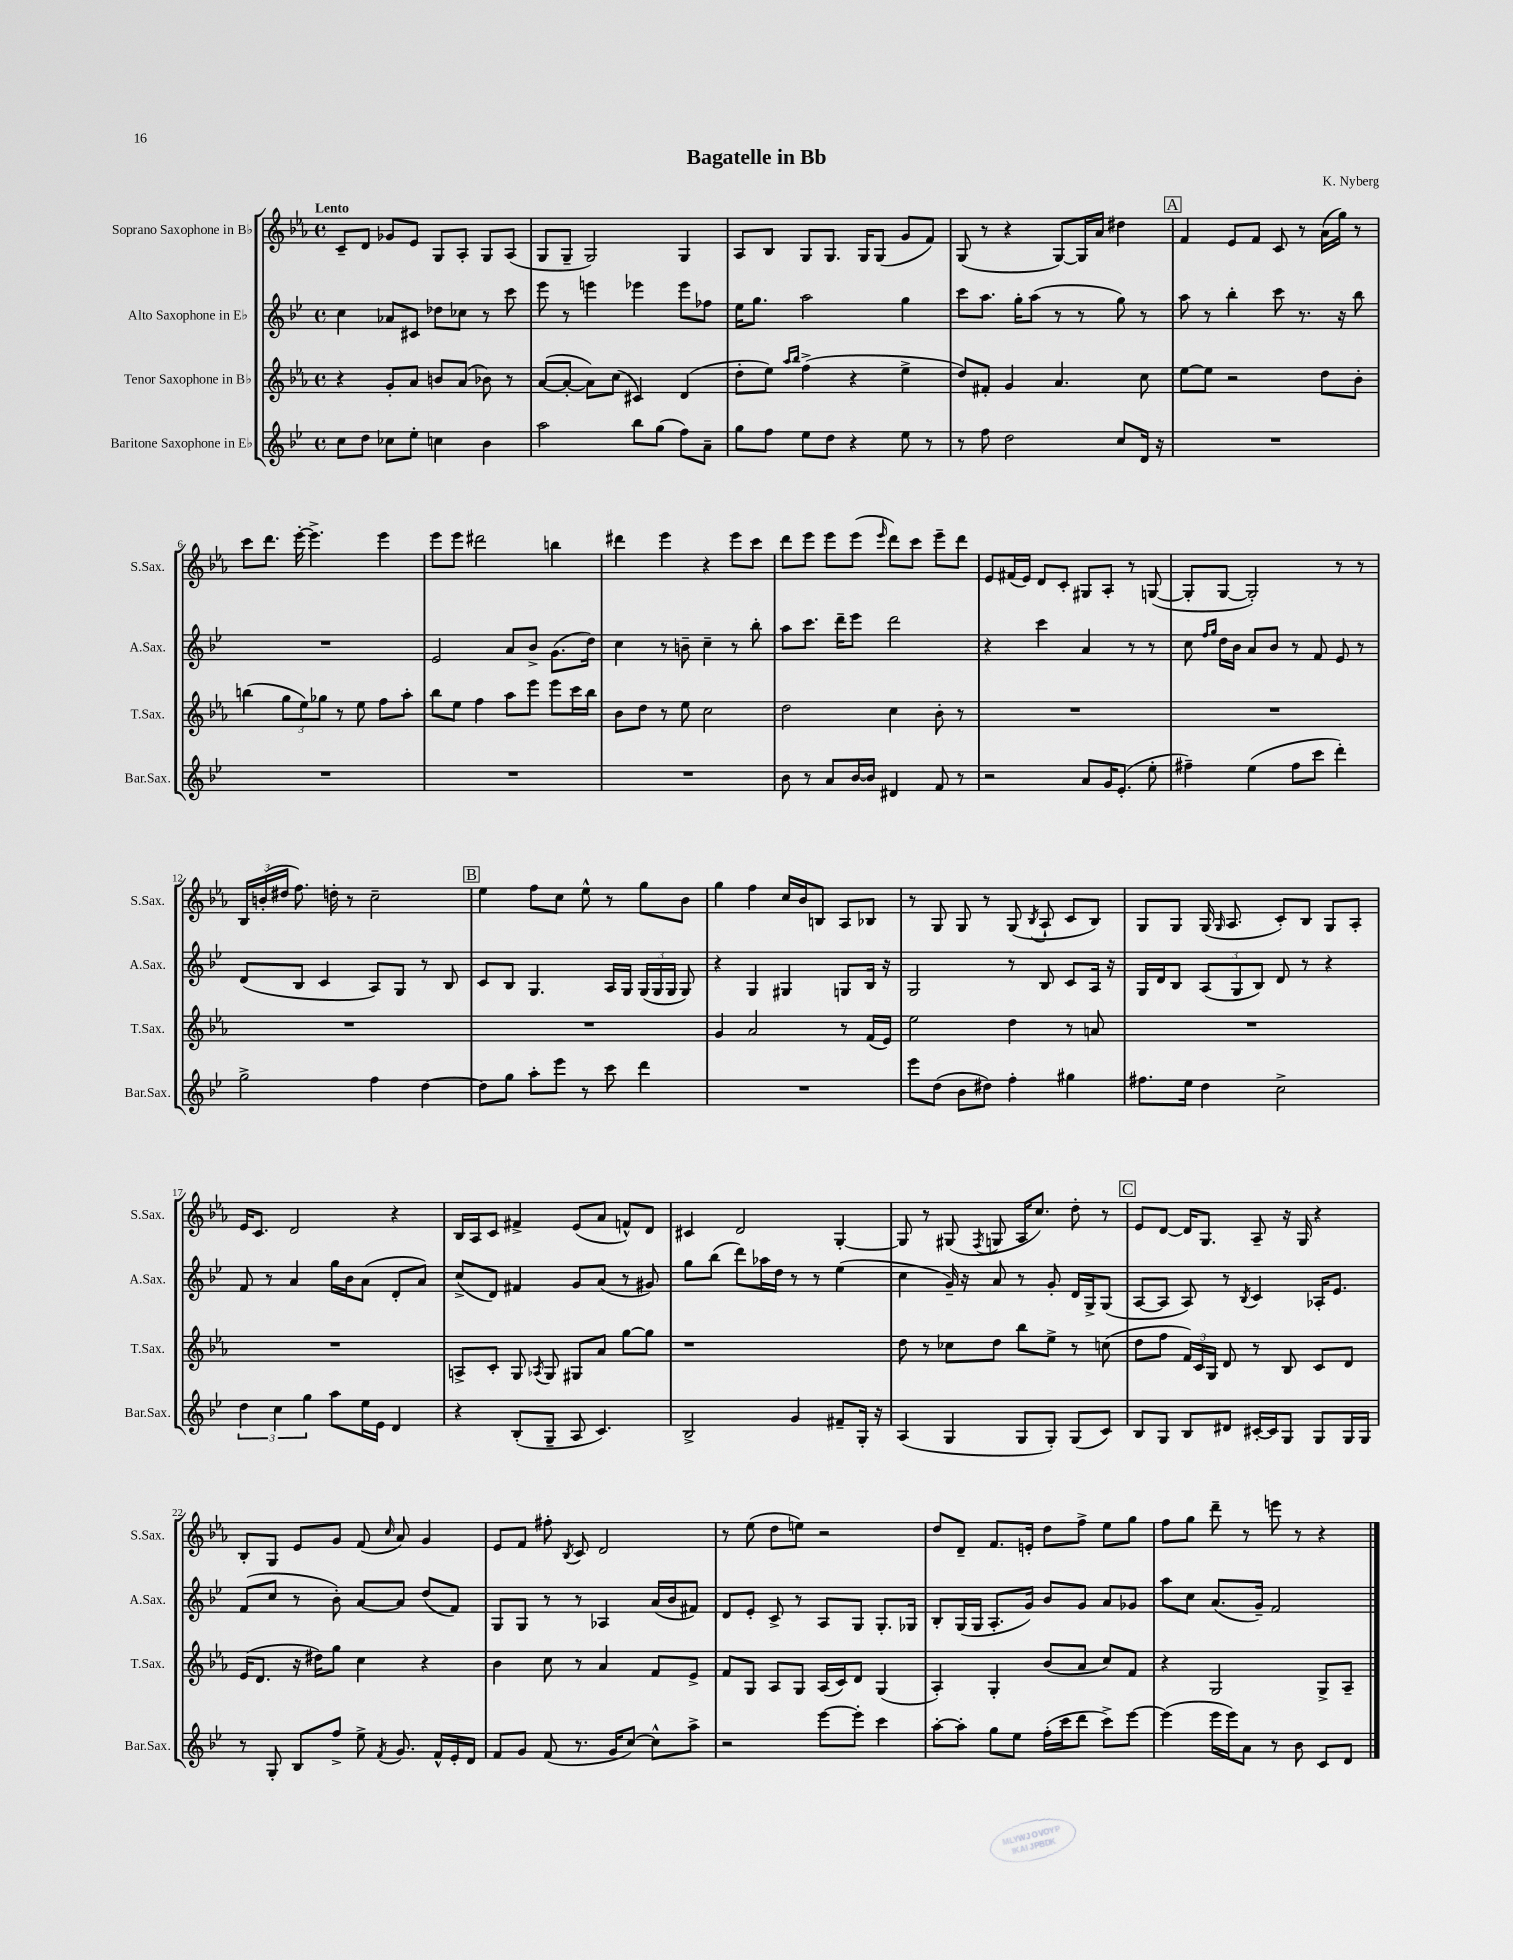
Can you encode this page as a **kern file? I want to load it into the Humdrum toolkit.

**kern	**kern	**kern	**kern
*part4	*part3	*part2	*part1
*staff4	*staff3	*staff2	*staff1
*I"Baritone Saxophone in E♭	*I"Tenor Saxophone in B♭	*I"Alto Saxophone in E♭	*I"Soprano Saxophone in B♭
*I'Bar.Sax.	*I'T.Sax.	*I'A.Sax.	*I'S.Sax.
*clefG2	*clefG2	*clefG2	*clefG2
*k[b-e-]	*k[b-e-a-]	*k[b-e-]	*k[b-e-a-]
*M4/4	*M4/4	*M4/4	*M4/4
*met(c)	*met(c)	*met(c)	*met(c)
=1	=1	=1	=1
!	!	!	!LO:TX:a:B:t=Lento
8cc\L	4r	4cc\	8c~/L
8dd\J	.	.	8d/J
8cc-X\L	8g'/L	8a-X/L	8g-X/L
8ee-'\J	8a-/J	8c#X/J	8e-/J
4ccn\	8bn/L	8dd-X\L	8G/L
.	(8a-/J	8cc-X\J	8A-'/J
4b-\	8b-X\)	8r	8G/L
.	8r	8ccc\	(8A-/J
=2	=2	=2	=2
2aa\	([8a-/L	8eee-\	8G/L
.	8a-'/J_	8r	8G~/J
.	8a-\L])	4eeen\	2G/)
.	(8cc\J	.	.
8bb-\L	4c#X/)	4eee-X\	.
(8gg\J	.	.	.
8ff\L)	(4d/	8eee-\L	4G/
8a~\J	.	8ff-X\J	.
=3	=3	=3	=3
8gg\L	8dd'\L	16ee-\KL	8A-/L
.	.	8.gg\J	.
8ff\J	8ee-\J)	.	8B-/J
.	16qqaa-/LL	.	.
.	16qqbb-/JJ	.	.
8ee-\L	(4ff^\	2aa\	8G/L
8dd\J	.	.	8.G/J
4r	4r	.	.
.	.	.	16G/KL
.	.	.	(8G/J
8ee-\	4ee-^\	4gg\	8g/L
8r	.	.	8f/J)
=4	=4	=4	=4
8r	8dd/L)	8ccc\L	(8G/
8ff\	8f#X'/J	8.aa\J	8r
2dd\	4g/	.	4r
.	.	16gg'\KL	.
.	.	(8aa\J	.
.	4.a-/	8r	[8G/L)
.	.	8r	16G/L]
.	.	.	16a-/JJ
8cc/L	.	8gg\)	4dd#X\
16d/Jk	8cc\	8r	.
16r	.	.	.
!!LO:REH:place=s1:t=A
=5	=5	=5	=5
1r	[8ee-\L	8aa\	4f/
.	8ee-\J]	8r	.
.	2r	4bb-'\	8e-/L
.	.	.	8f/J
.	.	8ccc\	8c/
.	.	8.r	8r
.	8dd\L	.	(16a-\LL
.	.	16r	16gg\JJ)
.	8b-'\J	8bb-\	8r
!!LO:LB:g=z
=6	=6	=6	=6
1r	(4bbn\	1r	8ccc\L
.	.	.	8.ddd\J
.	12gg\L	.	.
.	.	.	[16eee-'\
.	12ee-\)	.	.
.	.	.	4.eee-^\]
.	12gg-X\J	.	.
.	8r	.	.
.	8ee-\	.	.
.	8ff\L	.	4eee-\
.	8aa-'\J	.	.
=7	=7	=7	=7
1r	8bb-\L	2e-/	8eee-\L
.	8ee-\J	.	8eee-\J
.	4ff\	.	2ddd#X\
.	8aa-\L	8a/L	.
.	8eee-\J	8b-^/J	.
.	8eee-\L	(8.g\L	4bbn\
.	16ccc\L	.	.
.	16bb-\JJ	16dd\Jk)	.
=8	=8	=8	=8
1r	8b-\L	4cc\	4ddd#X\
.	8dd\J	.	.
.	8r	8r	4eee-\
.	8ee-\	8bn~\	.
.	2cc\	4cc~\	4r
.	.	8r	8eee-\L
.	.	8bb-'\	8ccc\J
=9	=9	=9	=9
8b-\	2dd\	8aa\L	8ddd\L
8r	.	8.ccc\J	8eee-\J
8a/L	.	.	8eee-\L
.	.	16ddd~\KL	.
[16b-/L	.	8eee-\J	(8eee-\J
16b-/JJ]	.	.	.
.	.	.	16qqeee-/
4d#X/	4cc\	2ddd\	8ddd\L)
.	.	.	8ccc\J
8f/	8b-'\	.	8eee-~\L
8r	8r	.	8ddd\J
=10	=10	=10	=10
2r	1r	4r	8e-/L
.	.	.	(16f#X/L
.	.	.	16e-/JJ)
.	.	4ccc\	8d/L
.	.	.	8c'/J
8a/L	.	4a/	8G#X/L
16g/K	.	.	8A-'/J
(8.e-'/J	.	.	.
.	.	8r	8r
8ee-'\	.	8r	([8Gn/
=11	=11	=11	=11
4ff#X~\)	1r	8cc\	8G'/L]
.	.	16qqff/LL	.
.	.	16qqgg/JJ	.
.	.	16dd\LL	[8G/J
.	.	16b-\JJ	.
(4ee-\	.	8a/L	2G'/])
.	.	8b-/J	.
8ff#\L	.	8r	.
8ccc\J	.	8f/	.
4ddd'\)	.	8e-/	8r
.	.	8r	8r
!!LO:LB:g=z
=12	=12	=12	=12
2gg^\	1r	(8d/L	24B-/LL
.	.	.	(24bn'/
.	.	.	24dd#X/JJ
.	.	8B-/J	8.ff\)
.	.	4c/	.
.	.	.	16ddn'\
.	.	.	8r
4ff\	.	8A/L)	2cc~\
.	.	8G/J	.
[4dd\	.	8r	.
.	.	8B-/	.
!!LO:REH:place=s1:t=B
=13	=13	=13	=13
8dd\L]	1r	8c/L	4ee-\
8gg\J	.	8B-/J	.
8aa'\L	.	4.G/	8ff\L
8eee-\J	.	.	8cc\J
8r	.	.	8ee-^^\
8ccc\	.	16A/LL	8r
.	.	16G/JJ	.
4ddd\	.	(24G/LL	8gg\L
.	.	24G/	.
.	.	24G/JJ	.
.	.	8G/)	8b-\J
=14	=14	=14	=14
1r	4g/	4r	4gg\
.	2a-/	4G/	4ff\
.	.	4G#X/	16cc/LL
.	.	.	16b-/J
.	.	.	8Bn/J
.	8r	8Gn/L	8A-/L
.	(16f/LL	16B-/Jk	8B-X/J
.	16e-/JJ)	16r	.
=15	=15	=15	=15
8eee-\L	2ee-\	2G/	8r
(8dd\J	.	.	8G/
8b-\L	.	.	8G/
8dd#X\J)	.	.	8r
4ff'\	4dd\	8r	(8G/
.	.	.	8qB-/
.	.	8B-/	8A-`/
4gg#X\	8r	8c/L	8c/L
.	8an/	16A/Jk	8B-/J)
.	.	16r	.
=16	=16	=16	=16
8.ff#X\L	1r	16G/LL	8G/L
.	.	16d/J	.
.	.	8B-/J	8G/J
16ee-\Jk	.	.	.
4dd\	.	(12A/L	(16G/
.	.	.	16qqG/
.	.	.	8.A-/
.	.	12G/	.
.	.	12B-/J)	.
2cc^\	.	8d/	8c'/L)
.	.	8r	8B-/J
.	.	4r	8G/L
.	.	.	8A-'/J
!!LO:LB:g=z
=17	=17	=17	=17
6dd\	1r	8f/	16e-/KL
.	.	.	8.c/J
.	.	8r	.
6cc\	.	.	.
.	.	4a/	2d/
6gg\	.	.	.
8aa\L	.	16gg\LL	.
.	.	16b-\J	.
16ee-\L	.	(8a\J	.
16e-\JJ	.	.	.
4d/	.	8d'/L	4r
.	.	8a/J)	.
=18	=18	=18	=18
4r	8An^/L	(8cc^/L	16B-/LL
.	.	.	16A-/J
.	8c'/J	8d/J)	8c/J
(8B-'/L	8G/	4f#X/	4f#X^/
.	8qA-X/	.	.
8G~/J	8G/	.	.
8A/	8G#X/L	8g/L	(8e-/L
4.c/)	8a-/J	(8a/J	8a-/J
.	[8gg\L	8r	8fn^^/L)
.	8gg\J]	8g#X/)	8d/J
=19	=19	=19	=19
2B-^/	1r	8gg\L	4c#X/
.	.	(8bb-\J	.
.	.	8ddd\L)	2d/
.	.	16aa-X\L	.
.	.	16dd\JJ	.
4g/	.	8r	.
.	.	8r	.
8f#X~/L	.	(4ee-\	[4G'/
16G'/Jk	.	.	.
16r	.	.	.
=20	=20	=20	=20
(4A/	8dd\	4cc\	8G/]
.	8r	.	8r
4G/	8cc-X\L	16g~/)	(8G#X/
.	.	16r	.
.	.	.	8qF/
.	8dd\J	8a/	8Gn/
8G/L	8bb-\L	8r	16A-/KL
.	.	.	8.cc/J)
8G'/J)	8ee-^\J	8g'/	.
(8G/L	8r	16d/LL	8dd'\
.	.	16G^/J	.
8c/J)	(8ccn\	(8G/J	8r
!!LO:REH:place=s1:t=C
=21	=21	=21	=21
8B-/L	8dd\L	[8A/L	8e-/L
8G/J	8ff\J	8A/J]	[8d/J
8B-/L	24f/LL)	8A/)	16d/KL]
.	24c/	.	.
.	.	.	8.G/J
.	24G/JJ	.	.
8d#X/J	8d/	8r	.
.	.	8qB-/	.
[16c#X'/LL	8r	4c/	8A-~/
16c#/J]	.	.	.
8G/J	8B-/	.	16r
.	.	.	16G/
8G/L	8c/L	16A-X'/KL	4r
.	.	8.e-/J	.
16G/L	8d/J	.	.
16G/JJ	.	.	.
!!LO:LB:g=z
=22	=22	=22	=22
8r	(16e-/KL	(8f/L	8B-'/L
.	8.d/J	.	.
8G'/	.	8cc/J	8G/J
8B-/L	16r	8r	8e-/L
.	16dd#X\KL)	.	.
8ff^/J	8gg\J	8b-'\)	8g/J
8ee-^\	4cc\	[8a/L	(8f/
8qf/	.	.	16qqcc/
8.g/	.	8a/J]	8a-/)
.	4r	(8dd/L	4g/
16f^^/LL	.	.	.
16e-'/	.	8f/J)	.
16d/JJ	.	.	.
=23	=23	=23	=23
8f/L	4b-\	8G/L	8e-/L
8g/J	.	8G/J	8f/J
(8f/	8cc\	8r	8ff#X'\
.	.	.	8qB-/
8.r	8r	8r	8c/
.	4a-/	4A-X/	2d/
16g/KL	.	.	.
[8cc/J)	.	.	.
8cc^^\L]	8f/L	(16a/LL	.
.	.	16b-/J	.
8aa^\J	8e-^/J	8f#X/J)	.
=24	=24	=24	=24
2r	8f/L	8d/L	8r
.	8G/J	8e-'/J	(8ee-\
.	8A-/L	8c^/	8dd\L
.	8G/J	8r	8een\J)
[8eee-\L	(16A-/LL	8A/L	2r
.	16c/J)	.	.
8eee-'\J]	8d/J	8G/J	.
4ccc\	(4G/	8.G'/L	.
.	.	16G-X/Jk	.
=25	=25	=25	=25
[8aa'\L	4A-'/)	8B-'/L	8dd/L
8aa'\J]	.	(16G/L	8d~/J
.	.	16G/JJ	.
8gg\L	4G'/	8.A'/L	8.f/L
8ee-\J	.	.	.
.	.	16g/Jk)	16en'/Jk
(16ff'\LL	(8b-/L	8b-/L	8dd\L
16ccc\J	.	.	.
8ddd\J	8a-/J	8g/J	8ff^\J
8ccc^\L)	8cc/L)	8a/L	8ee-\L
[8eee-\J	8f/J	8g-X/J	8gg\J
=26	=26	=26	=26
(4eee-\]	4r	8aa\L	8ff\L
.	.	8cc\J	8gg\J
16eee-\LL	2G/	(8.a/L	8ddd~\
16eee-\J)	.	.	.
8a\J	.	.	8r
.	.	16g~/Jk)	.
8r	.	2f/	8eeen\
8b-\	.	.	8r
8c/L	8G^/L	.	4r
8d/J	8A-~/J	.	.
==	==	==	==
*-	*-	*-	*-
